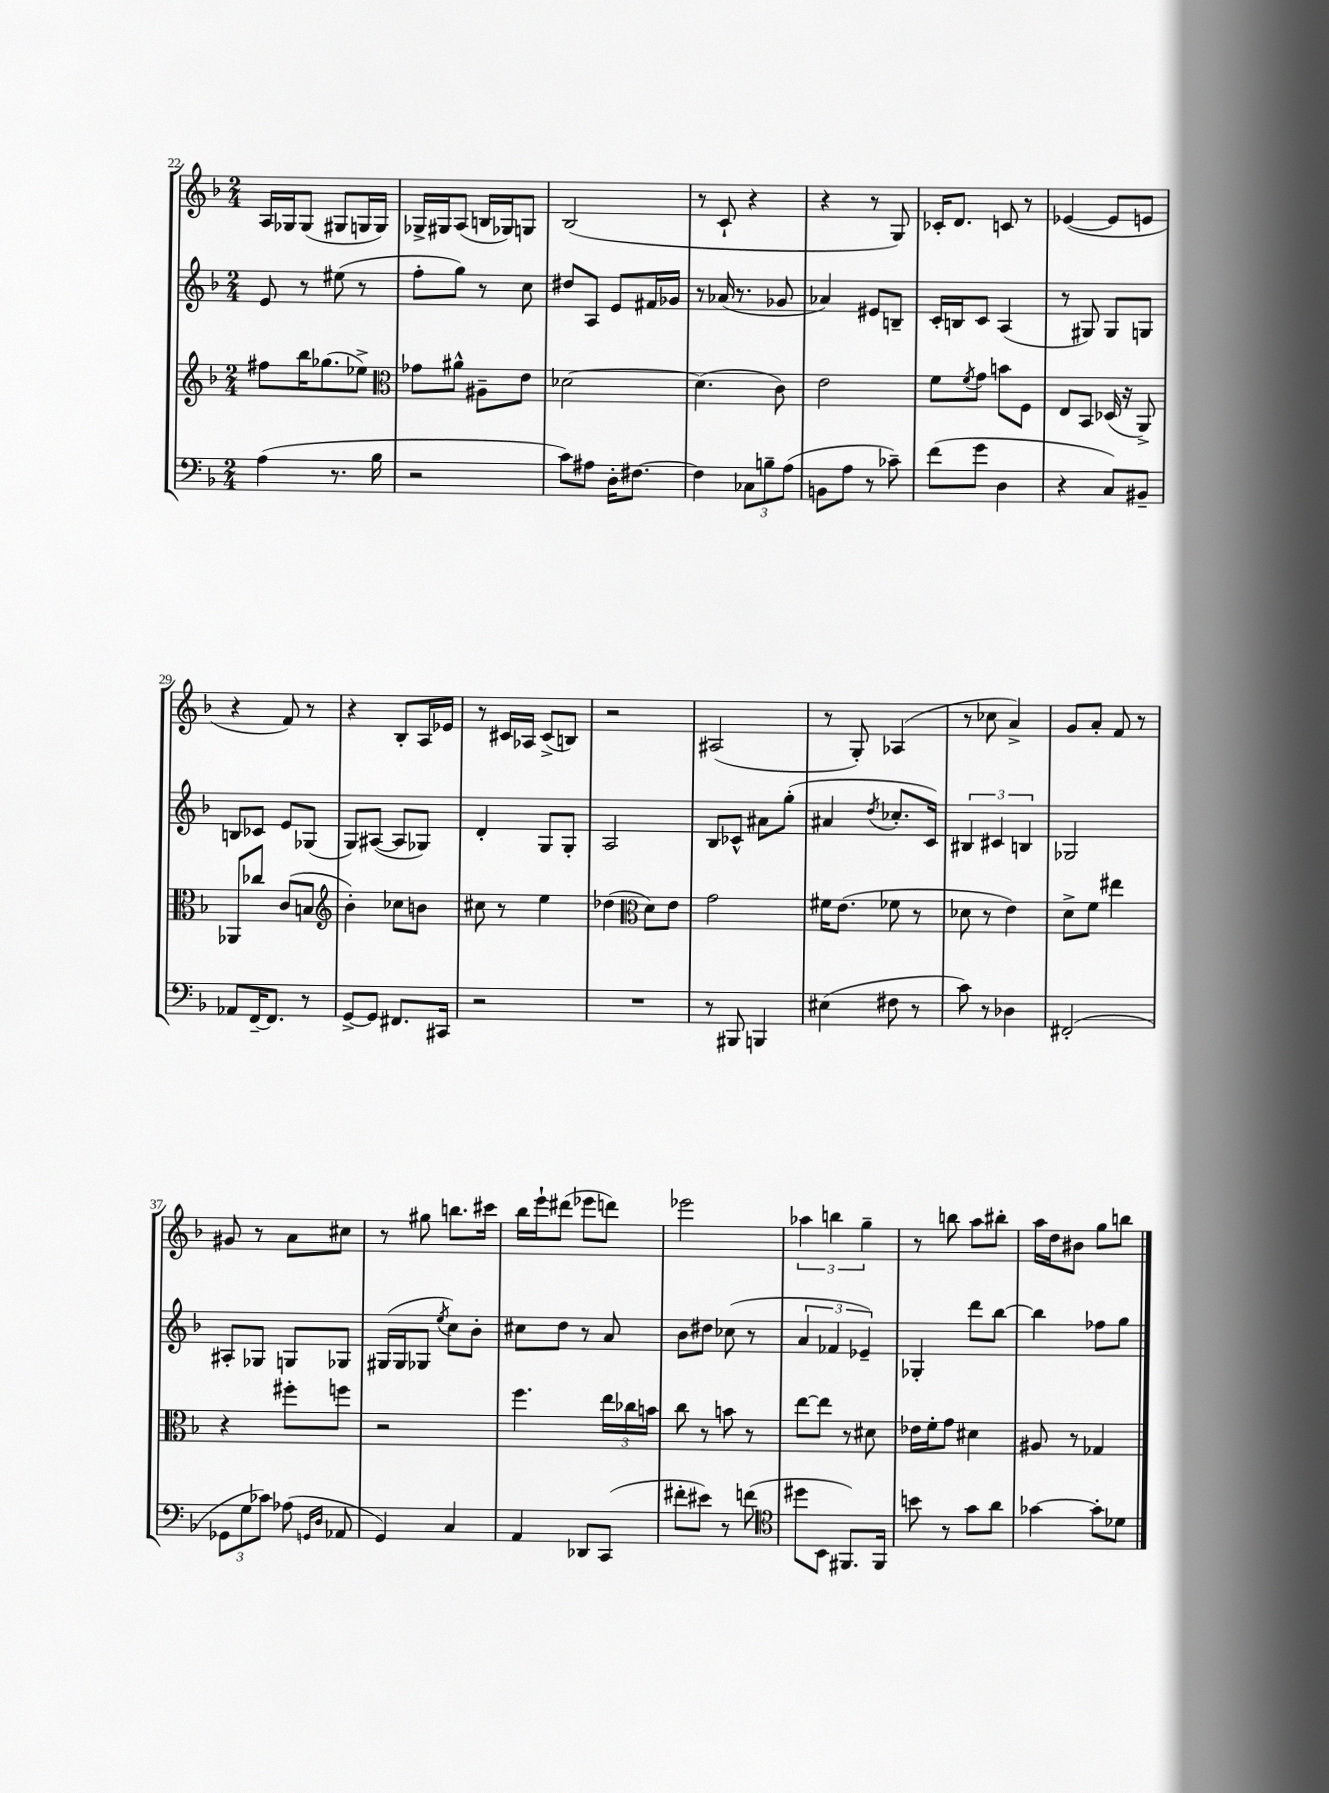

**kern	**kern	**kern	**kern
*part4	*part3	*part2	*part1
*staff4	*staff3	*staff2	*staff1
*clefF4	*clefG2	*clefG2	*clefG2
*k[b-]	*k[b-]	*k[b-]	*k[b-]
*M2/4	*M2/4	*M2/4	*M2/4
=22	=22	=22	=22
(4A\	8ff#X\L	8e/	16A/LL
.	.	.	16G-X/J
.	16bb-\K	8r	(8G-/J
.	(8.gg-X\	.	.
8.r	.	(8ee#X\	8G#X/L
.	8ee-X^\J)	8r	16Gn/L
16B-\	.	.	16G/JJ)
=23	=23	=23	=23
*	*clefC3	*	*
2r	8g-X\L	8ff'\L	16G-X^/LL
.	.	.	16G#X/J
.	8a#X^^\J	8gg\J)	(8A/J
.	8A#X~\L	8r	16Bn/LL
.	.	.	16G-X/J)
.	8e\J	8cc\	8Gn/J
=24	=24	=24	=24
8c\L)	[2d-X\	8dd#X/L	(2B-/
8A#X\J	.	8A/J	.
16D'\KL	.	8e/L	.
[8.F#X\J	.	.	.
.	.	16f#X/L	.
.	.	16g-X/JJ	.
=25	=25	=25	=25
4F#\]	(4.d-\]	8r	8r
.	.	(16a-X/	8c`/
.	.	8.r	.
12C-X\L	.	.	4r
12Bn~\	.	.	.
.	8c\)	8g-X/	.
(12A\J	.	.	.
=26	=26	=26	=26
8BBn\L	2e\	4a-X/)	4r
8A\J	.	.	.
8r	.	8e#X/L	8r
8c-X~\)	.	8Bn~/J	8G/)
=27	=27	=27	=27
(8f\L	8f\L	16c'/LL	16c-X'/KL
.	.	16Bn/J	8.d/J
.	8qf/	.	.
8g\J	8g\J	8c/J	.
4D\	8bn\L	(4A/	8cn/
.	8F\J	.	8r
=28	=28	=28	=28
4r	8E/L	8r	([4e-X/
.	8BB-/J	8G#X/)	.
8C/L)	(16D-X/	8G#/L	8e-/L]
.	16r	.	.
8BB#X~/J	8AA^/)	8Gn/J	8en/J
!!LO:LB:g=z
=29	=29	=29	=29
8AA-X/L	8AA-X/L	8Bn/L	4r
[16FF~/K	8cc-X/J	8c-X/J	.
8.FF/J]	.	.	.
.	(8c/L	8e/L	8f/)
8r	8Bn/J	(8G-X/J	8r
=30	=30	=30	=30
*	*clefG2	*	*
[8GG^/L	4b-'\)	8G/L)	4r
8GG/J]	.	([8A#X/J	.
8.FF#X/L	8cc-X\L	8A#/L]	8B-'/L
.	8bn\J	8G-X/J)	16A/L
16CC#X/Jk	.	.	16e-X/JJ
=31	=31	=31	=31
2r	8cc#X\	4d'/	8r
.	8r	.	16c#X/LL
.	.	.	16A-X/JJ
.	4ee\	8G/L	(8c#^/L
.	.	8G'/J	8Bn/J)
=32	=32	=32	=32
2r	(4dd-X\	2A/	2r
*	*clefC3	*	*
.	8d\L)	.	.
.	8e\J	.	.
=33	=33	=33	=33
8r	2g\	8B-/L	(2A#X/
8BBB#X/	.	8c-X^^/J	.
4BBBn/	.	8a#X\L	.
.	.	(8gg'\J	.
=34	=34	=34	=34
(4E#X\	16f#X\KL	4a#X/	8r
.	(8.e\J	.	.
.	.	.	8G'/)
.	.	8qdd/	.
8F#X\	8f-X\	8.cc-X'/L	(4A-X/
8r	8r	.	.
.	.	16c/Jk)	.
=35	=35	=35	=35
8c\)	8d-X\	6B#X/	8r
8r	8r	.	8cc-X\
.	.	6c#X/	.
4D-X\	4e\)	.	4a^/)
.	.	6Bn/	.
=36	=36	=36	=36
(2FF#X'/	8d^\L	2G-X/	8g/L
.	8f\J	.	8a'/J
.	4ee#X\	.	8f/
.	.	.	8r
!!LO:LB:g=z
=37	=37	=37	=37
12GG-X\L	4r	8A#X'/L	8g#X/
12G\	.	.	.
.	.	8G-X/J	8r
12c-X\J)	.	.	.
(8A-X\	8ff#X'\L	8Gn/L	8a\L
16qqGGn/LL	.	.	.
16qqD/JJ	.	.	.
8AA-X/	8ffn\J	8G-X/J	8cc#X\J
=38	=38	=38	=38
4GG/)	2r	(16G#X/LL	8r
.	.	16G#/J	.
.	.	8G-X/J	8gg#X\
.	.	8qee/	.
4C/	.	8cc\L)	8.bbn\L
.	.	8b-'\J	.
.	.	.	16ccc#X\Jk
=39	=39	=39	=39
4AA/	4.ff\	8cc#X\L	16bb-\LL
.	.	.	16eee`\J
.	.	8dd\J	(8ddd#X\J
8DD-X/L	.	8r	8eee-X\L
(8CC/J	24ee\LL	8a/	8dddn\J)
.	24cc-X\	.	.
.	24bn\JJ	.	.
=40	=40	=40	=40
8f#X'\L	8cc\	8b-\L	2eee-X\
8e#X\J)	8r	8dd#X\J	.
8r	8bn\	(8cc-X\	.
(8fn\	8r	8r	.
=41	=41	=41	=41
*clefC4	*	*	*
8dd#X\L	[8ee\L	6a/	6aa-X\
8BB-\J	8ee\J]	.	.
.	.	6f-X/	6bbn\
8.FF#X/L)	8r	.	.
.	.	6e-X~/)	6gg~\
.	8d#X\	.	.
16FF#/Jk	.	.	.
=42	=42	=42	=42
8bn\	16e-X\LL	4G-X'/	8r
.	16f'\J	.	.
8r	8g\J	.	8bbn\
8g\L	4d#X\	8ddd\L	8aa\L
8a\J	.	[8bb-\J	8bb#X'\J
=43	=43	=43	=43
[4g-X\	8A#X/	4bb-\]	16aa\LL
.	.	.	16dd\J
.	8r	.	8b#X\J
8g-'\L]	4G-X/	8ff-X\L	8gg\L
8d-X\J	.	8gg\J	8bbn\J
==	==	==	==
*-	*-	*-	*-
